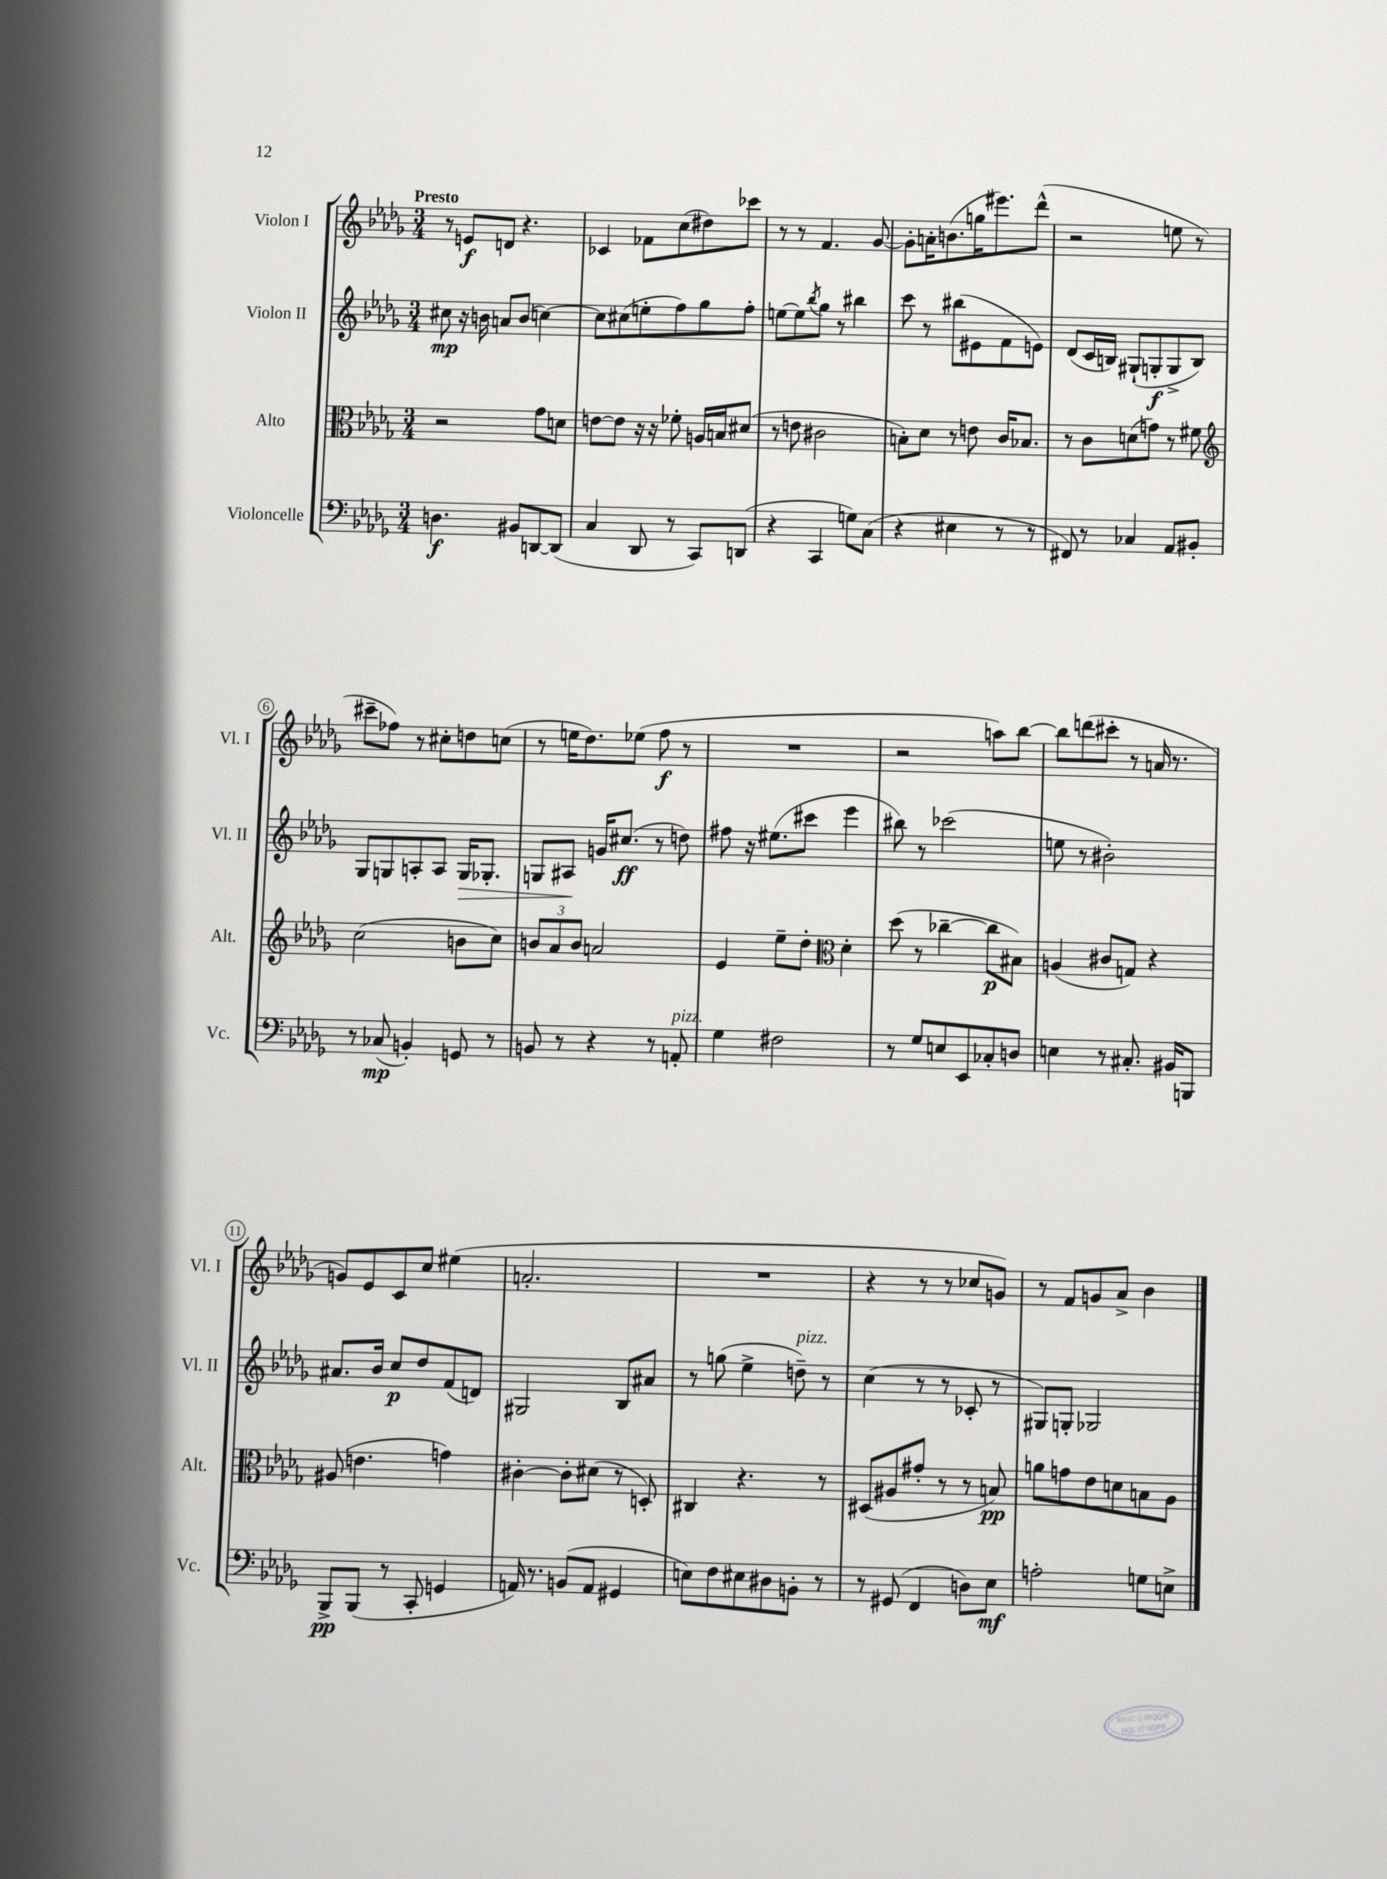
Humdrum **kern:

**kern	**kern	**kern	**kern
*staff4	*staff3	*staff2	*staff1
*clefF4	*clefC3	*clefG2	*clefG2
*k[b-e-a-d-g-]	*k[b-e-a-d-g-]	*k[b-e-a-d-g-]	*k[b-e-a-d-g-]
*M3/4	*M3/4	*M3/4	*M3/4
4.D	2r	8cc#	8r
.	.	16r	8e
.	.	16b	.
.	.	8a	8d
8BB#	.	(8b	4.r
[8DD	8g-	[4cc)	.
(8DD]	8d	.	.
=	=	=	=
4C	[8e	8cc]	4c-
.	8e]	(8cc#	.
8DD-	16r	8ee'	8f-
.	16r	.	.
8r	8f-'	8ff)	(8cc
8CC)	16A	8gg-	8dd#)
.	16B	.	.
(8DD	(8d#	8ff'	8ccc-
=	=	=	=
4r	8r	[8ee	8r
.	8e	8ee]	8r
.	.	8qbb-	.
4CC	2c#	8gg-	4.f
.	.	8r	.
8G)	.	4bb#	.
(8C	.	.	[8g-
=	=	=	=
4r	8B')	8ccc	8g-']
.	8d-	8r	16a'
.	.	.	(8.b
4E#	8r	(8bb#	.
.	8e	8e#	16gg
.	.	.	8.eee#)
8r	16c	8f	.
.	8.B-	.	.
8r	.	8e)	(8ddd-^^
=	=	=	=
8FF#)	8r	(8d-	2r
8r	8c	16c	.
.	.	16B)	.
4C-	(8d	(8G#`	.
.	8g)	8G'	.
8AA-	8r	8G^	8ee
8BB#'	8f#	8B)	8r
=	=	=	=
*	*clefG2	*	*
8r	(2cc	8G-	8ccc#~
(8C-	.	8G	8ff-)
4BB')	.	8A'	8r
.	.	8A	8cc#'
8GG	8b	16G	8dd
.	.	8.G-'	.
8r	8cc)	.	(8cc
=	=	=	=
8BB	12b	8G	8r
.	12a-	.	.
8r	.	8A#	16ee
.	12b	.	.
.	.	.	8.dd-)
4r	2a	16g	.
.	.	(8.cc#	.
.	.	.	(8ee-
8r	.	8r	8ff
8AA'	.	8dd)	8r
=	=	=	=
4G-	4e-	8ff#	2.r
.	.	16r	.
.	.	(8.ee#	.
2F#	8ee-~	.	.
.	8dd-'	8ccc#	.
*	*clefC3	*	*
.	4d-'	4eee-	.
=	=	=	=
8r	(8dd-	8bb#)	2r
8G-	8r	8r	.
8E	[4cc-~	(2ccc-	.
8EE-	.	.	.
8C-'	8cc-]	.	8aa)
8D	8B#)	.	[8bb-
=	=	=	=
4E	(4A	8ee	8bb-]
.	.	8r	(8ddd
8r	8c#	2b#')	8ccc#'
8.C#'	8G)	.	8r
.	4r	.	16a
16BB#	.	.	8.r
8BBB	.	.	.
=	=	=	=
8BBB-^	(8A#	8.a#	8g)
(8BBB-	4.e	.	8e-
.	.	16b-	.
8r	.	8cc	8c
8CC'	.	8dd-	8cc
4GG	4g)	(8f	(4ee#
.	.	8d)	.
=	=	=	=
16AA)	[4c#'	2G#	2.a'
8.r	.	.	.
(8BB	8c#']	.	.
8AA	(8d#	.	.
4GG#	8r	8B-	.
.	8D')	8a#	.
=	=	=	=
8E)	4C#	8r	2.r
8F	.	(8gg	.
8E#	4.r	4ee-^	.
8D#	.	.	.
8BB'	.	8dd~)	.
8r	8r	8r	.
=	=	=	=
8r	(8D#	(4cc	4r
(8GG#	8A#	.	.
4FF	8g#'	8r	8r
.	8r	8r	8r
8D)	8r	8c-'	8cc-
8E-	8B)	8r	8g)
=	=	=	=
2A'	8a	8G#)	8r
.	8g	8G'	8f
.	8e-	2G-	8g
.	8d	.	8a-^
8G	8B	.	4b-
8E^	8A-	.	.
==	==	==	==
*-	*-	*-	*-
